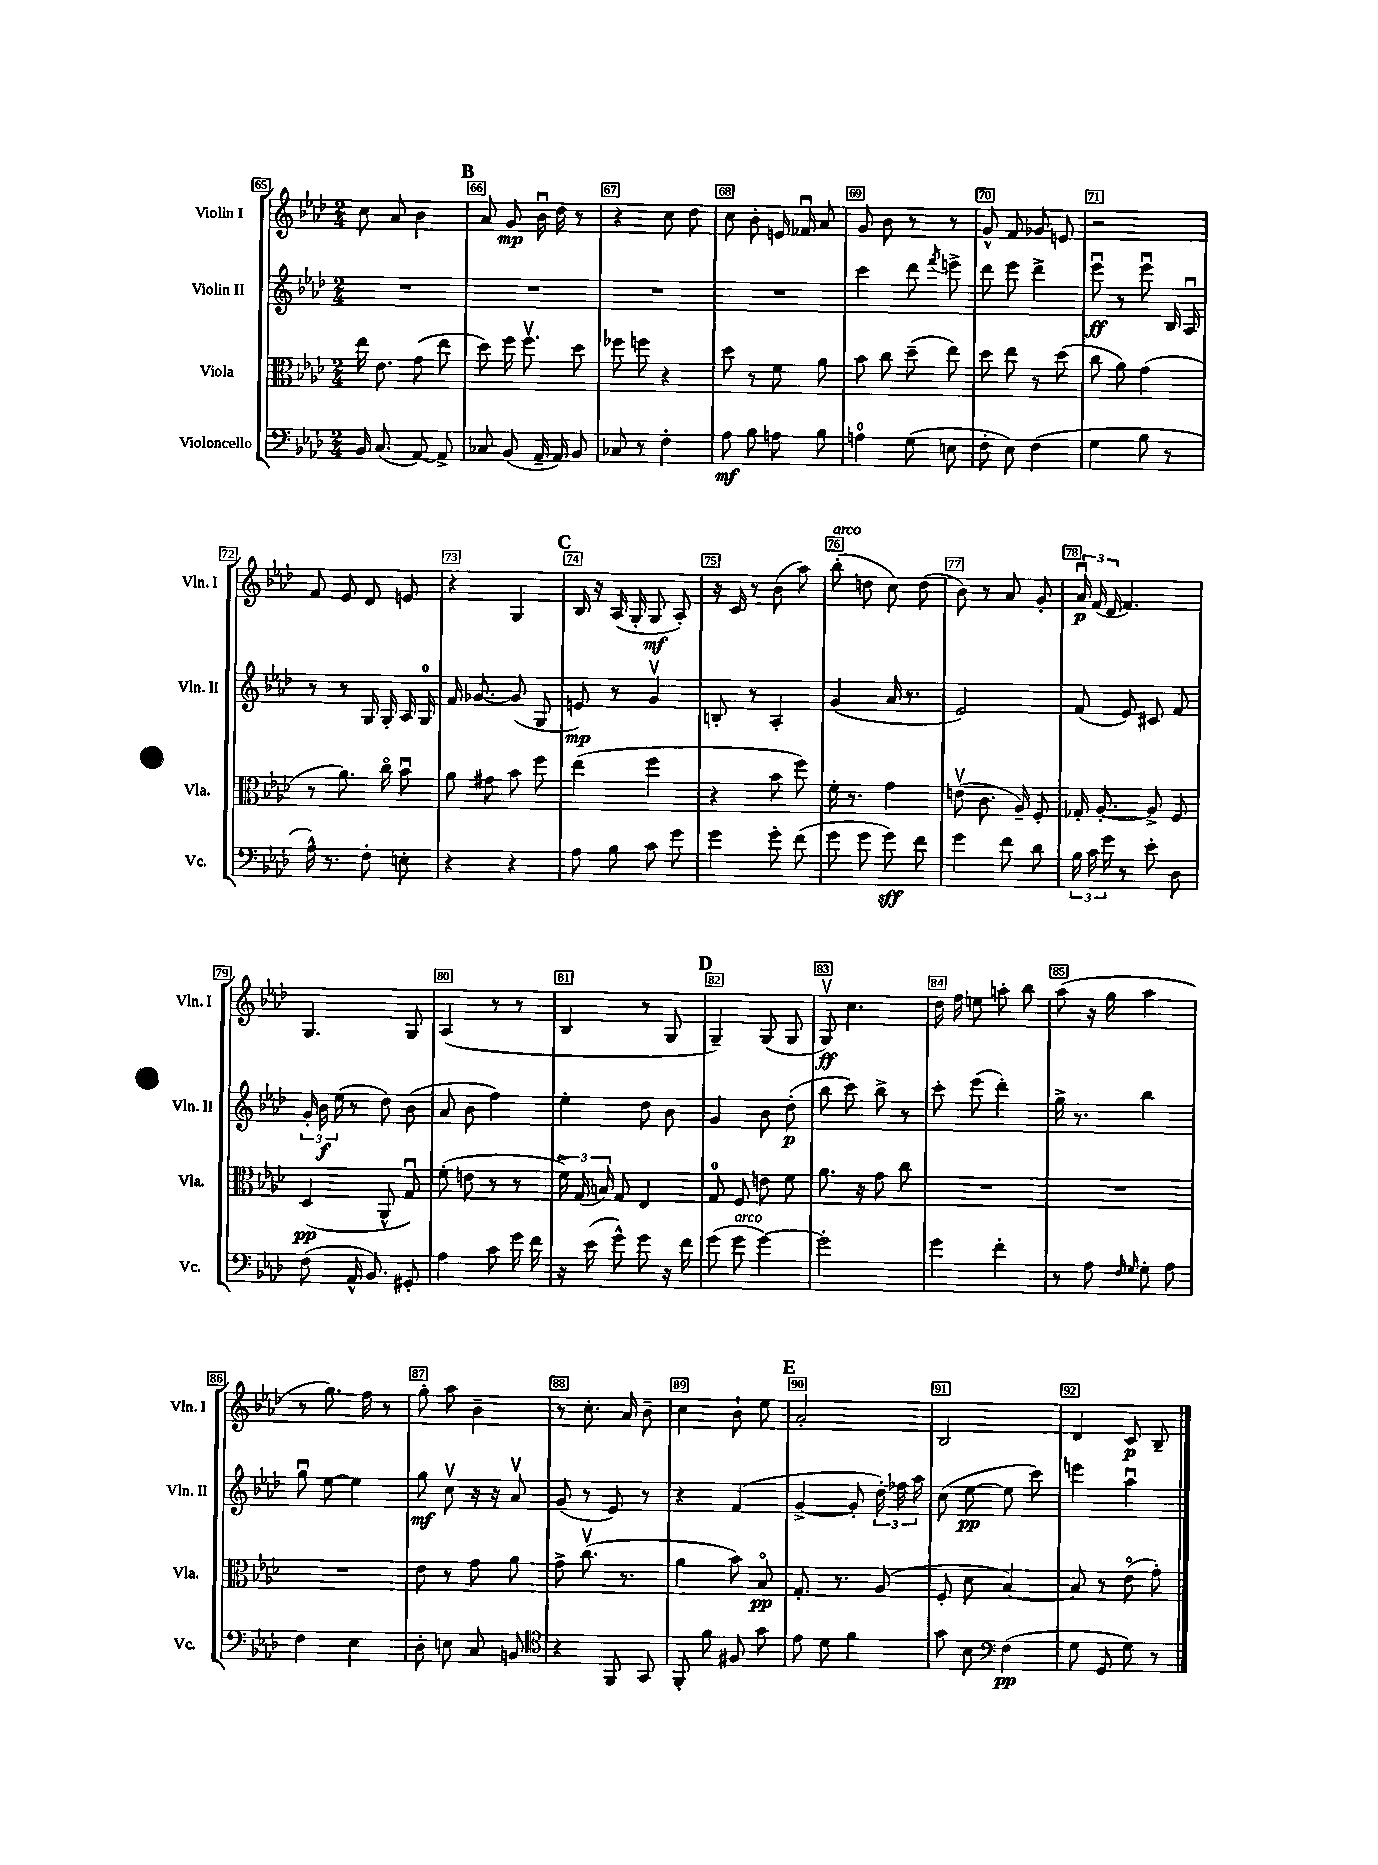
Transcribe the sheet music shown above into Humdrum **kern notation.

**kern	**kern	**kern	**kern
*staff4	*staff3	*staff2	*staff1
*clefF4	*clefC3	*clefG2	*clefG2
*k[b-e-a-d-]	*k[b-e-a-d-]	*k[b-e-a-d-]	*k[b-e-a-d-]
*M2/4	*M2/4	*M2/4	*M2/4
16BB-/	16ee-\	2r	8cc\
(8.C/	8.e-\	.	.
.	.	.	8a-/
[8AA-/)	(8g\	.	4b-\
8AA-^/]	8ee-\	.	.
=	=	=	=
8C-/	8dd-\)	2r	8a-/
(8BB-/	16ff\	.	8g/
.	8.ffv\	.	.
16AA-~/	.	.	16b-u\
16AA-/)	.	.	16dd-\
8BB-/	8dd-\	.	8r
=	=	=	=
8C-/	8ff-\	2r	4r
8r	8ff\	.	.
4F'\	4r	.	8cc\
.	.	.	8dd-\
=	=	=	=
8A-\	8dd-\	2r	8cc\
8B-\	8r	.	8b-'\
8A\	8f\	.	16e/
.	.	.	16f-u/
8B-\	8a-\	.	8a-/
=	=	=	=
4A\	8b-\	4ccc\	8g/
.	8cc\	.	8b-\
(8G\	(8dd-~\	8ddd-\	8r
.	.	8qfff/	.
8E\	8ee-\)	8eee^\	8r
=	=	=	=
8F'\	8dd-\	8ddd-\	8g^^/
8E-\)	8ee-\	8eee-\	8f/
(4F\	8r	4ddd-^\	8g-/
.	(8dd-\	.	8e/
=	=	=	=
4G\	8cc\	8eee-u\	2r
.	8a-\)	8r	.
8B-\	(4g\	8eee-u\	.
8r	.	16B-/	.
.	.	16A-u/	.
=	=	=	=
16A-^^\)	8r	8r	8f/
8.r	.	.	.
.	8.a-\)	8r	8e-/
8F'\	.	16G/	8d-/
.	16cco\	16G'/	.
8E'\	8b-u\	16A-/	8e/
.	.	16G/	.
=	=	=	=
4r	8a-\	16f/	4r
.	.	[8.g-/	.
.	8g#\	.	.
4r	8b-\	(8g-/]	4G/
.	8ff\	8G/	.
=	=	=	=
8A-\	(4ee-\	8e/)	16B-/
.	.	.	16r
8B-\	.	8r	(16A-/
.	.	.	16G'/
8c\	4ff\	4gv/	8G/
8g\	.	.	8A-'/)
=	=	=	=
4g\	4r	8B'/	16r
.	.	.	16c/
.	.	8r	8r
8g'\	8b-\	4A-'/	(8b-\
(8f\	8ff\)	.	8aa-\)
=	=	=	=
8g\	16f'\	(4g/	(8bb-'\
.	8.r	.	.
8g\	.	.	8dd\
8g\)	4g\	16a-/	8cc\)
.	.	8.r	.
8f\	.	.	(8dd\
=	=	=	=
4g\	(8ev\	2e-/)	8b-\)
.	8.c\	.	8r
8f\	.	.	8a-/
.	16A-~/)	.	.
8d-\	8F'/	.	8g'/
=	=	=	=
24B-\	16G-'/	(8f/	24a-u/
24c\	.	.	(24f/
.	[8.A-'/	.	.
24g\	.	.	24d-/
8r	.	8e-/)	4.f/)
8e-'\	8A-^/]	8c#/	.
8D-\	8F/	8f/	.
=	=	=	=
(8F\	(4D-/	24g'/	4.G/
.	.	24b-\	.
.	.	(24ee-\	.
16AA-^^/	.	8r	.
8.BB-/)	.	.	.
.	8AA-^^/	8dd-\)	.
8GG#'/	8Gu/)	(8b-\	8G/
=	=	=	=
4A-\	(8f'\	8a-/	(4A-/
.	8e\	8b-\	.
8c\	8r	4ff\)	8r
16g\	8r	.	8r
16f\	.	.	.
=	=	=	=
16r	24f^\)	4ee-'\	4B-/
.	(24G/	.	.
(16e-\	.	.	.
.	24B/)	.	.
8g^^\)	8G/	.	.
8g\	4E-/	8dd-\	8r
16r	.	8b-\	8G/
16f\	.	.	.
=	=	=	=
(8g\	8G/	4g/	4G~/)
8g\	8F/	.	.
[4g\)	8e\	8b-\	(8G/
.	8f\	(8dd-'\	8G/
=	=	=	=
2g'\]	8.a-\	8bb-\	8Gv/)
.	.	8ccc\)	4.cc\
.	16r	.	.
.	8g\	8bb-^\	.
.	8cc\	8r	.
=	=	=	=
4g\	2r	8ccc'\	16dd-\
.	.	.	16ff\
.	.	(8eee-\	8ee\
4f'\	.	4ddd-'\)	8aa'\
.	.	.	8bb-\
=	=	=	=
8r	2r	16gg^\	(8aa-\
.	.	8.r	.
8A-\	.	.	16r
.	.	.	16gg\
16qqF/	.	.	.
16qqG/	.	.	.
8G'\	.	4bb-\	4aa-\
8A-\	.	.	.
=	=	=	=
4F\	2r	8ggu\	8r
.	.	[8ee-\	8.gg\)
4E-\	.	4ee-\]	.
.	.	.	16ff\
.	.	.	8r
=	=	=	=
8D-'\	8e-\	8gg\	8gg'\
8E\	8r	8ccv\	8aa-\
8C/	8g\	16r	4b-~\
.	.	16r	.
8BB/	8a-\	8a-v/	.
=	=	=	=
*clefC4	*	*	*
4r	8g^\	(8g/	8r
.	(8.ccv\	8r	8.cc'\
8FF/	.	8e-/)	.
.	8.r	.	16a-/
8GG/	.	8r	8b-~\
=	=	=	=
8FF'/	4a-\	4r	4cc\
8f\	.	.	.
8F#/	8b-\)	(4f/	8b-`\
8g\	8B-o/	.	8ee-\
=	=	=	=
8e-\	8.G'/	[4g^/	2a-'/
8d-\	.	.	.
.	8.r	.	.
4f\	.	8g'/]	.
.	(8A-/	24dd-'\)	.
.	.	24ff-\	.
.	.	24aa-\	.
=	=	=	=
8g\	8F'/	(8cc\	2B-/
8B-\	8d-\	[8ee-\	.
*clefF4	*	*	*
(4F\	[4B-/)	8ee-\]	.
.	.	8ccc\)	.
=	=	=	=
8G\	8B-/]	4eee\	4d-/
8GG/	8r	.	.
8G\)	(8e-o\	4aa-u\	8c/
8r	8g'\)	.	8B-~/
==	==	==	==
*-	*-	*-	*-
